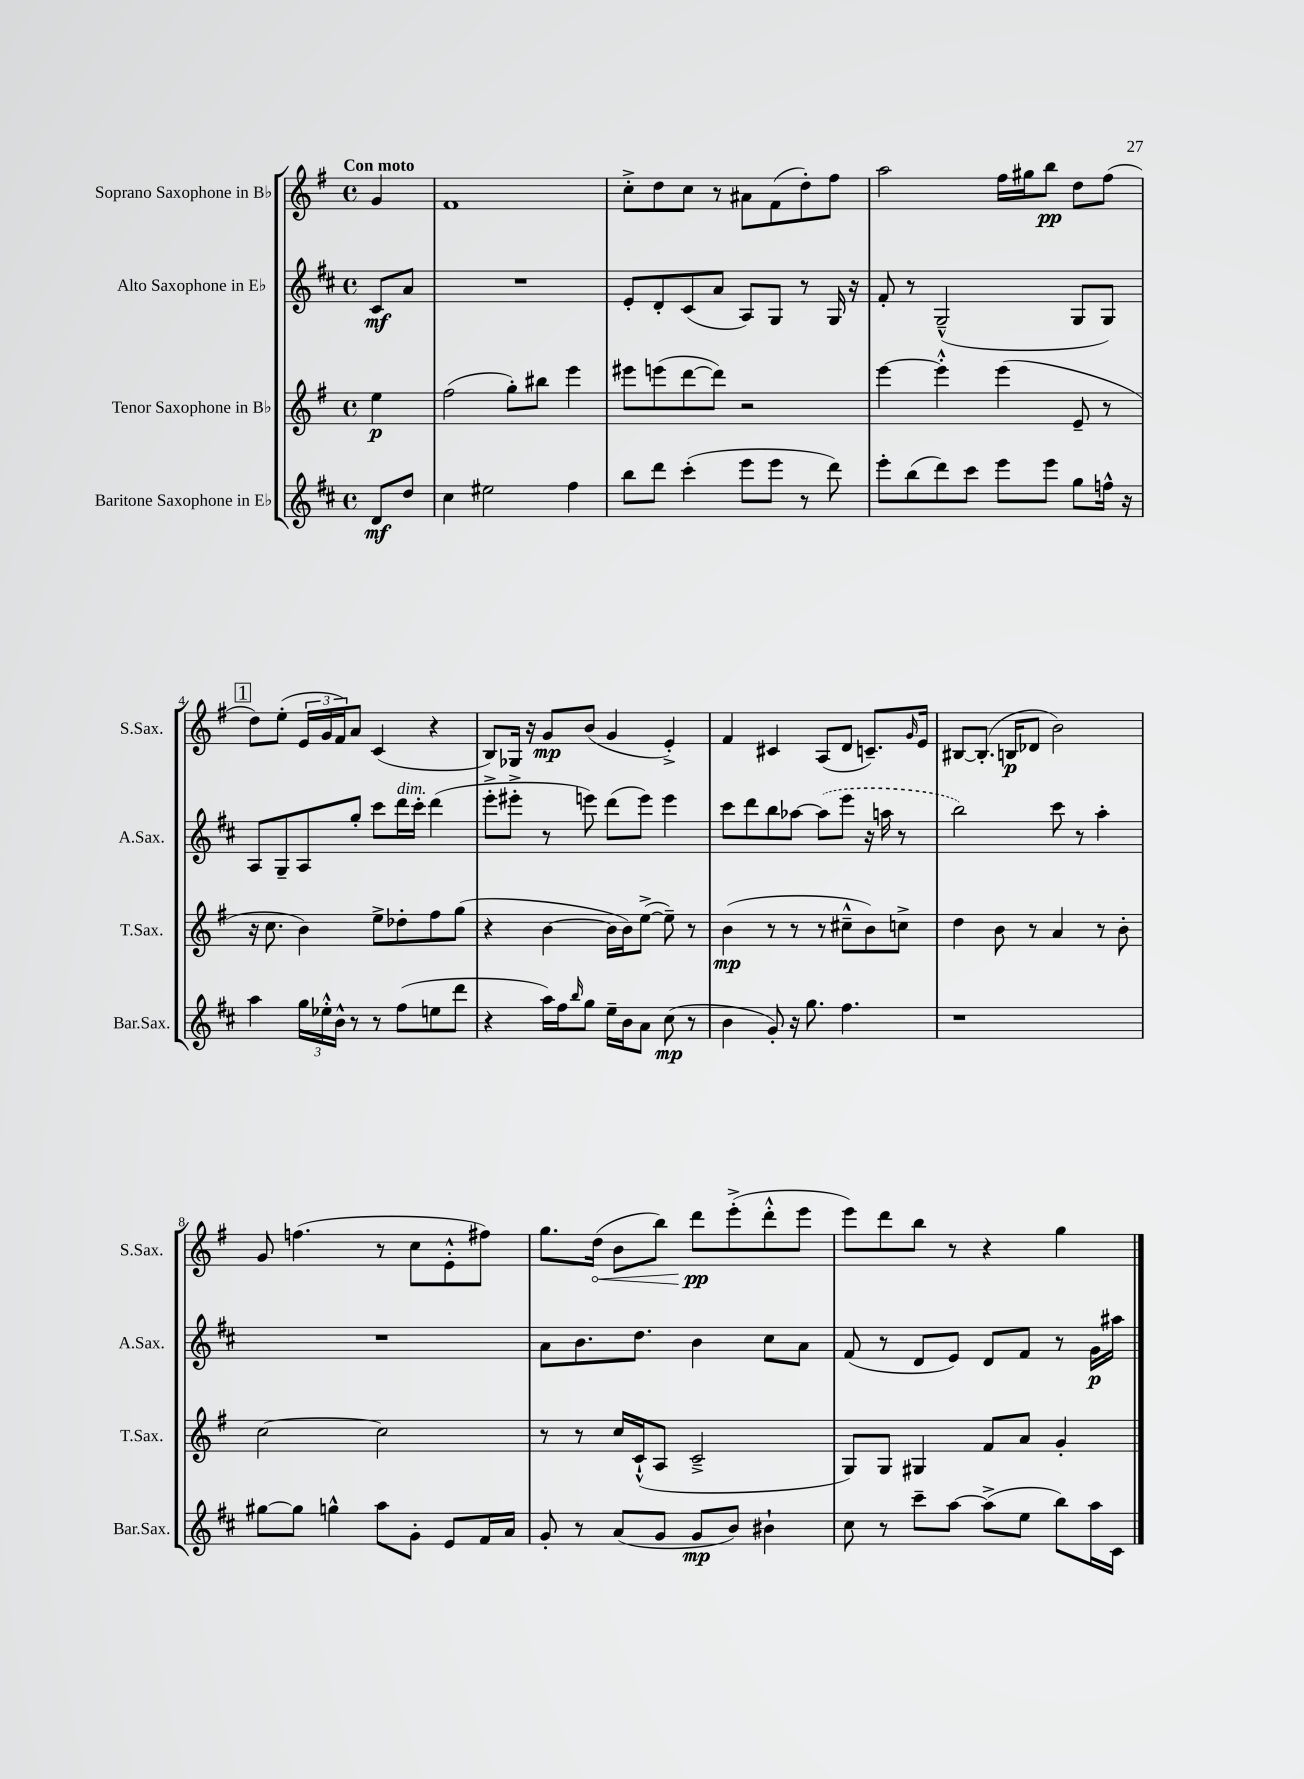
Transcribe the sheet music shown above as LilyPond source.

<<
\new StaffGroup <<
\new Staff = "s0" \with { instrumentName = "Soprano Saxophone in Bb" shortInstrumentName = "S.Sax." } {
    \clef treble \key g \major \defaultTimeSignature \time 4/4 \partial 4 \tempo "Con moto"
    g'4 |
    fis'1 |
    c''8-.-> d''8 c''8 r8 ais'8 fis'8( d''8-.) fis''8 |
    a''2 fis''16 gis''16 b''8\pp d''8 fis''8( |
    \mark \markup { \box "1" } d''8) e''8-.( \tuplet 3/2 { e'16 g'16 fis'16) } a'8 c'4( r4 |
    b8) ges16 r16 g'8\mp b'8( g'4 e'4-.->) |
    fis'4 cis'4 a8( d'8 c'8.--) \grace { g'16 } e'16 |
    bis8~ bis8.-.( b16\p des'8 b'2) |
    g'8 f''4.( r8 c''8 e'8-.-^ fis''8) |
    g''8. \once \override Hairpin.circled-tip = ##t d''16\<( b'8 b''8) d'''8\pp\! e'''8-.->( d'''8-.-^ e'''8 |
    e'''8) d'''8 b''8 r8 r4 g''4 \bar "|." |
}
\new Staff = "s1" \with { instrumentName = "Alto Saxophone in Eb" shortInstrumentName = "A.Sax." } {
    \clef treble \key d \major \defaultTimeSignature \time 4/4 \partial 4
    cis'8\mf a'8 |
    R1 |
    e'8-. d'8-. cis'8( a'8 a8) g8 r8 g16 r16 |
    fis'8-. r8 g2---^( g8 g8) |
    \mark \markup { \box "1" } a8 g8-- a8 g''8-. cis'''8 d'''16^\markup { \italic "dim." } cis'''16-. d'''4( |
    e'''8-.-> eis'''8-.-> r8 e'''8) d'''8( e'''8) e'''4 |
    cis'''8 d'''8 b''8 aes''8~ \once \slurDashed aes''8( e'''8 r16 a''16 r8 |
    b''2) cis'''8 r8 a''4-. |
    R1 |
    a'8 b'8. d''8. b'4 cis''8 a'8 |
    fis'8( r8 d'8 e'8) d'8 fis'8 r8 g'16\p ais''16 \bar "|." |
}
\new Staff = "s2" \with { instrumentName = "Tenor Saxophone in Bb" shortInstrumentName = "T.Sax." } {
    \clef treble \key g \major \defaultTimeSignature \time 4/4 \partial 4
    e''4\p |
    fis''2( g''8-.) bis''8 e'''4 |
    eis'''8 e'''8( d'''8~ d'''8) r2 |
    e'''4~ e'''4-.-^ e'''4( e'8-- r8 |
    \mark \markup { \box "1" } r16 c''8. b'4) e''8-> des''8-. fis''8 g''8( |
    r4 b'4~ b'16 b'16) e''8~->( e''8--) r8 |
    b'4\mp( r8 r8 r8 cis''8---^ b'8) c''8-> |
    d''4 b'8 r8 a'4 r8 b'8-. |
    c''2~ c''2 |
    r8 r8 c''16 c'16-!-^( a8 c'2---> |
    g8) g8 gis4 fis'8 a'8 g'4-. \bar "|." |
}
\new Staff = "s3" \with { instrumentName = "Baritone Saxophone in Eb" shortInstrumentName = "Bar.Sax." } {
    \clef treble \key d \major \defaultTimeSignature \time 4/4 \partial 4
    d'8\mf d''8 |
    cis''4 eis''2 fis''4 |
    b''8 d'''8 cis'''4-.( e'''8 e'''8 r8 d'''8) |
    e'''8-. b''8( d'''8) cis'''8 e'''8 e'''8 g''8 f''16-^ r16 |
    \mark \markup { \box "1" } a''4 \tuplet 3/2 { g''16 ees''16-.-^ b'16-^ } r8 r8 fis''8( e''8 d'''8 |
    r4 a''16) fis''16 \grace { b''16 } g''8 e''16-- b'16 a'8 cis''8\mp( r8 |
    b'4 g'8-.) r16 g''8. fis''4. |
    r1 |
    gis''8~ gis''8 g''4-^ a''8 g'8-. e'8 fis'16 a'16 |
    g'8-. r8 a'8( g'8 g'8\mp b'8) bis'4-! |
    cis''8 r8 cis'''8-- a''8~ a''8->( e''8 b''8) a''16 cis'16 \bar "|." |
}
>>
>>
